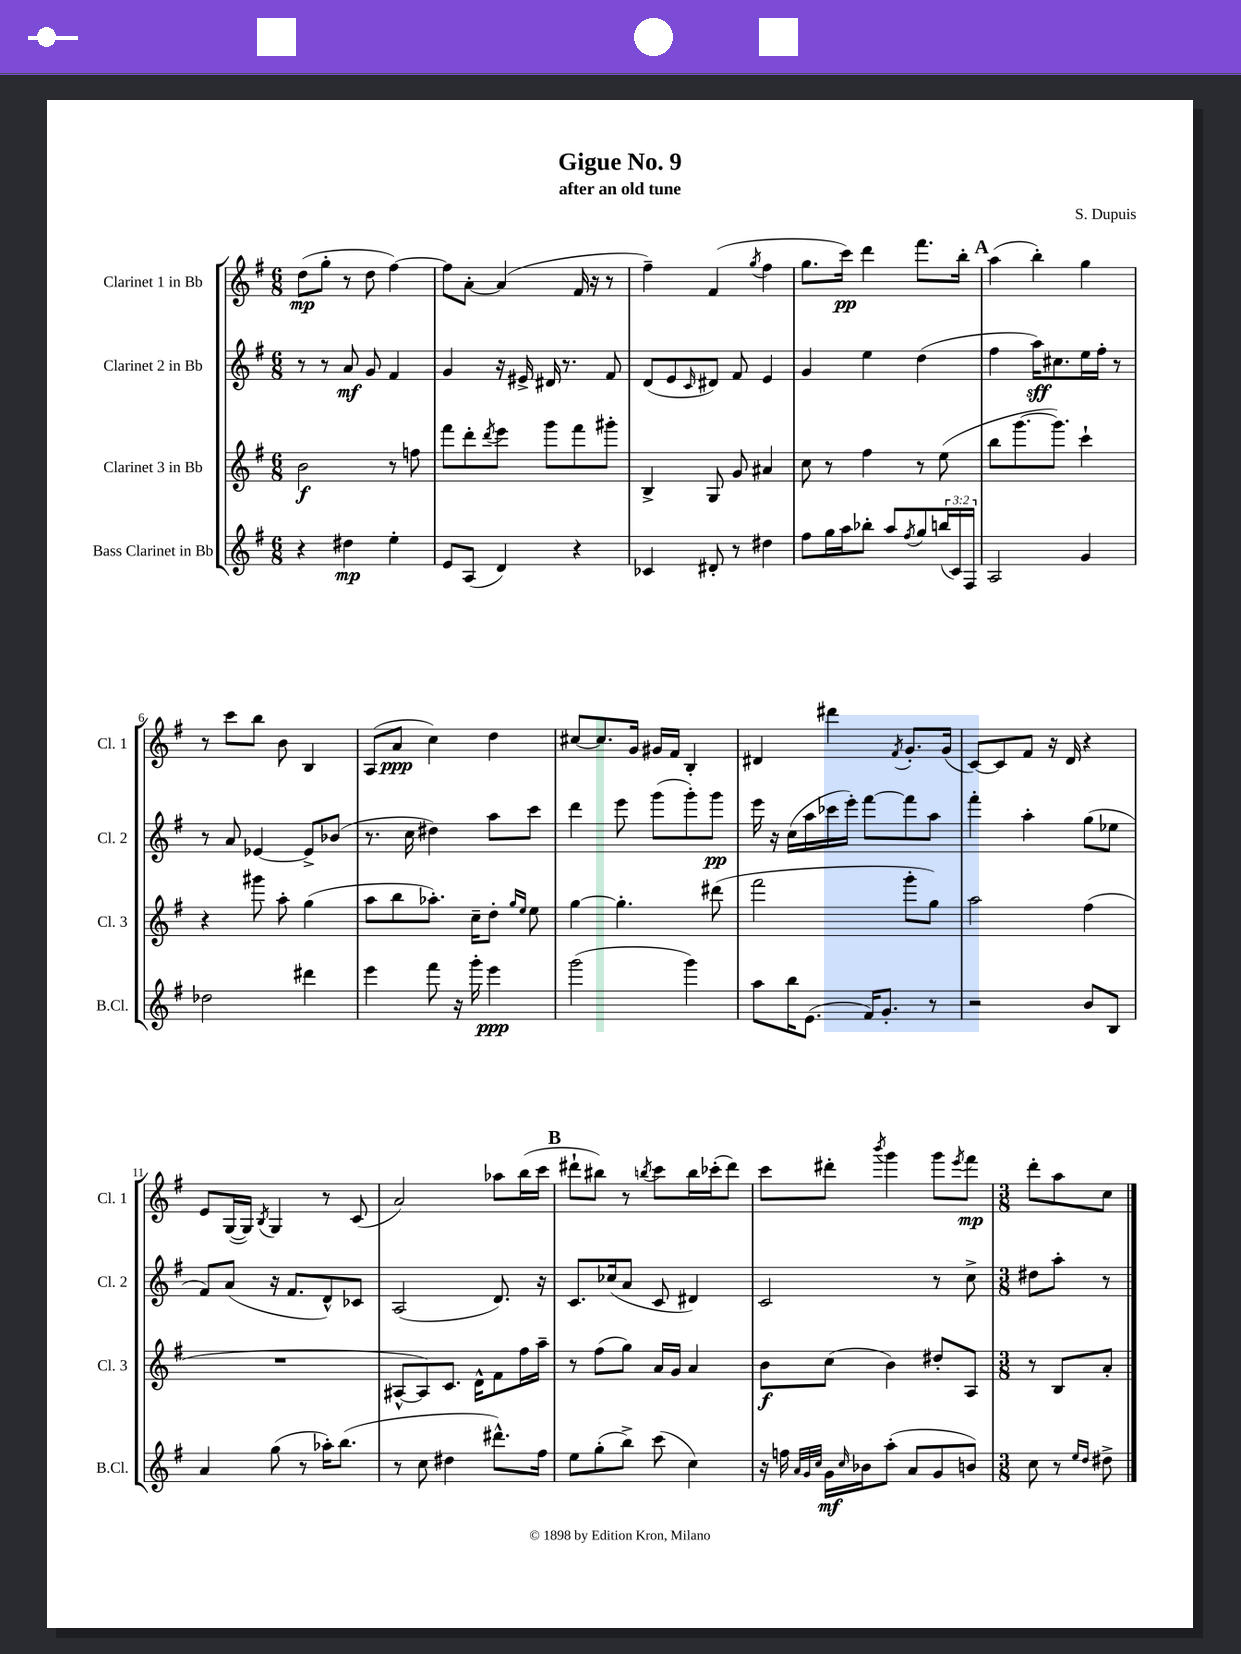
\header { title = "Gigue No. 9" composer = "S. Dupuis" subtitle = "after an old tune" }
<<
\new StaffGroup <<
\new Staff = "s0" \with { instrumentName = "Clarinet 1 in Bb" shortInstrumentName = "Cl. 1" } {
    \clef treble \key g \major \numericTimeSignature \time 6/8
    d''8\mp( g''8-. r8 d''8 fis''4~) |
    fis''8 a'8~-. a'4( fis'16 r16 r8 |
    fis''4--) fis'4( \acciaccatura { g''8 } fis''4 |
    g''8. c'''16\pp) d'''4 fis'''8. b''16-. |
    \mark \markup { \bold "A" } a''4( b''4-.) g''4 |
    r8 c'''8 b''8 b'8 b4 |
    a8( a'8\ppp c''4) d''4 |
    cis''8~ cis''8. g'16 gis'16 fis'16 b4-. |
    dis'4 dis'''4 \acciaccatura { fis'8 } g'8.-. g'16( |
    c'8~) c'8 fis'8 r16 d'16 r4 |
    e'8 g16~( g16) \acciaccatura { b8 } g4 r8 c'8( |
    a'2) aes''8 b''16( c'''16 |
    \mark \markup { \bold "B" } dis'''8-! bis''8) r8 \acciaccatura { b''8 } c'''8 b''16 ces'''16-.( dis'''8) |
    c'''8 dis'''8-. \acciaccatura { b'''8 } g'''4 g'''8 \acciaccatura { e'''8 } fis'''8\mp |
    \numericTimeSignature \time 3/8 d'''8-. a''8 c''8 \bar "|." |
}
\new Staff = "s1" \with { instrumentName = "Clarinet 2 in Bb" shortInstrumentName = "Cl. 2" } {
    \clef treble \key g \major \numericTimeSignature \time 6/8
    r8 r8 a'8\mf g'8 fis'4 |
    g'4 r16 eis'16-> dis'16 r8. fis'8 |
    d'8( e'8 \grace { c'16 } dis'8) fis'8 e'4 |
    g'4 e''4 d''4( |
    \mark \markup { \bold "A" } fis''4 a''16\sff) cis''8. e''16 fis''16-. r8 |
    r8 a'8 ees'4~ ees'8-> bes'8( |
    r8. c''16 dis''4) a''8 c'''8 |
    d'''4 e'''8 g'''8( g'''8-.) g'''8\pp |
    e'''16 r16 c''16( a''16 ces'''16 e'''16-.) fis'''8~ fis'''8 a''8 |
    fis'''4-. a''4-. g''8( ees''8 |
    fis'8) a'8( r16 fis'8. d'8-^) ces'8 |
    a2( d'8.) r16 |
    \mark \markup { \bold "B" } c'8. ces''16( a'8 c'8 dis'4) |
    c'2 r8 c''8-> |
    \numericTimeSignature \time 3/8 dis''8 a''8-. r8 \bar "|." |
}
\new Staff = "s2" \with { instrumentName = "Clarinet 3 in Bb" shortInstrumentName = "Cl. 3" } {
    \clef treble \key g \major \numericTimeSignature \time 6/8
    b'2\f r8 f''8 |
    fis'''8 d'''8-. \acciaccatura { d'''8 } e'''8 g'''8 fis'''8 gis'''8-. |
    b4-> g8 g'8 ais'4 |
    c''8 r8 fis''4 r8 e''8( |
    \mark \markup { \bold "A" } b''8 g'''8.~ g'''8.) c'''4-! |
    r4 gis'''8 a''8-. g''4( |
    a''8 b''8 aes''8.-.) c''16-- d''8-. \grace { g''16 e''16 } e''8 |
    g''4~ g''4.-. dis'''8( |
    fis'''2 g'''8-. g''8) |
    a''2 fis''4( |
    R2. |
    ais8~-^ ais8) c'8. d'16-^ fis'8 fis''16 a''16-- |
    \mark \markup { \bold "B" } r8 fis''8( g''8) a'16 g'16 a'4 |
    b'8\f c''8( b'4) dis''8-. a8 |
    \numericTimeSignature \time 3/8 r8 b8 a'8-. \bar "|." |
}
\new Staff = "s3" \with { instrumentName = "Bass Clarinet in Bb" shortInstrumentName = "B.Cl." } {
    \clef treble \key g \major \numericTimeSignature \time 6/8 \override Staff.TupletNumber.text = #tuplet-number::calc-fraction-text
    r4 dis''4\mp e''4-. |
    e'8 a8( d'4) r4 |
    ces'4 dis'8-. r8 dis''4 |
    fis''8 g''16 a''16 bes''8-. a''8 \acciaccatura { fis''8 } g''8 \tuplet 3/2 { b''16( c'16) fis16 } |
    \mark \markup { \bold "A" } a2 g'4 |
    des''2 dis'''4 |
    e'''4 fis'''8 r16 g'''16-. e'''4\ppp |
    g'''2( g'''4) |
    a''8 b''16 e'8.( fis'16) g'8.-. r8 |
    r2 b'8 b8 |
    a'4 g''8( r8 aes''16-.) b''8.( |
    r8 c''8 dis''4 dis'''8.-^) fis''16 |
    \mark \markup { \bold "B" } e''8 g''8-.( b''8->) c'''8( c''4) |
    r16 f''16 \grace { a'32 g'32 c''32 } g'16\mf \grace { c''16 } bes'16 a''8-.( a'8 g'8 b'8) |
    \numericTimeSignature \time 3/8 c''8 r8 \grace { e''16 d''16 } dis''8-> \bar "|." |
}
>>
>>
